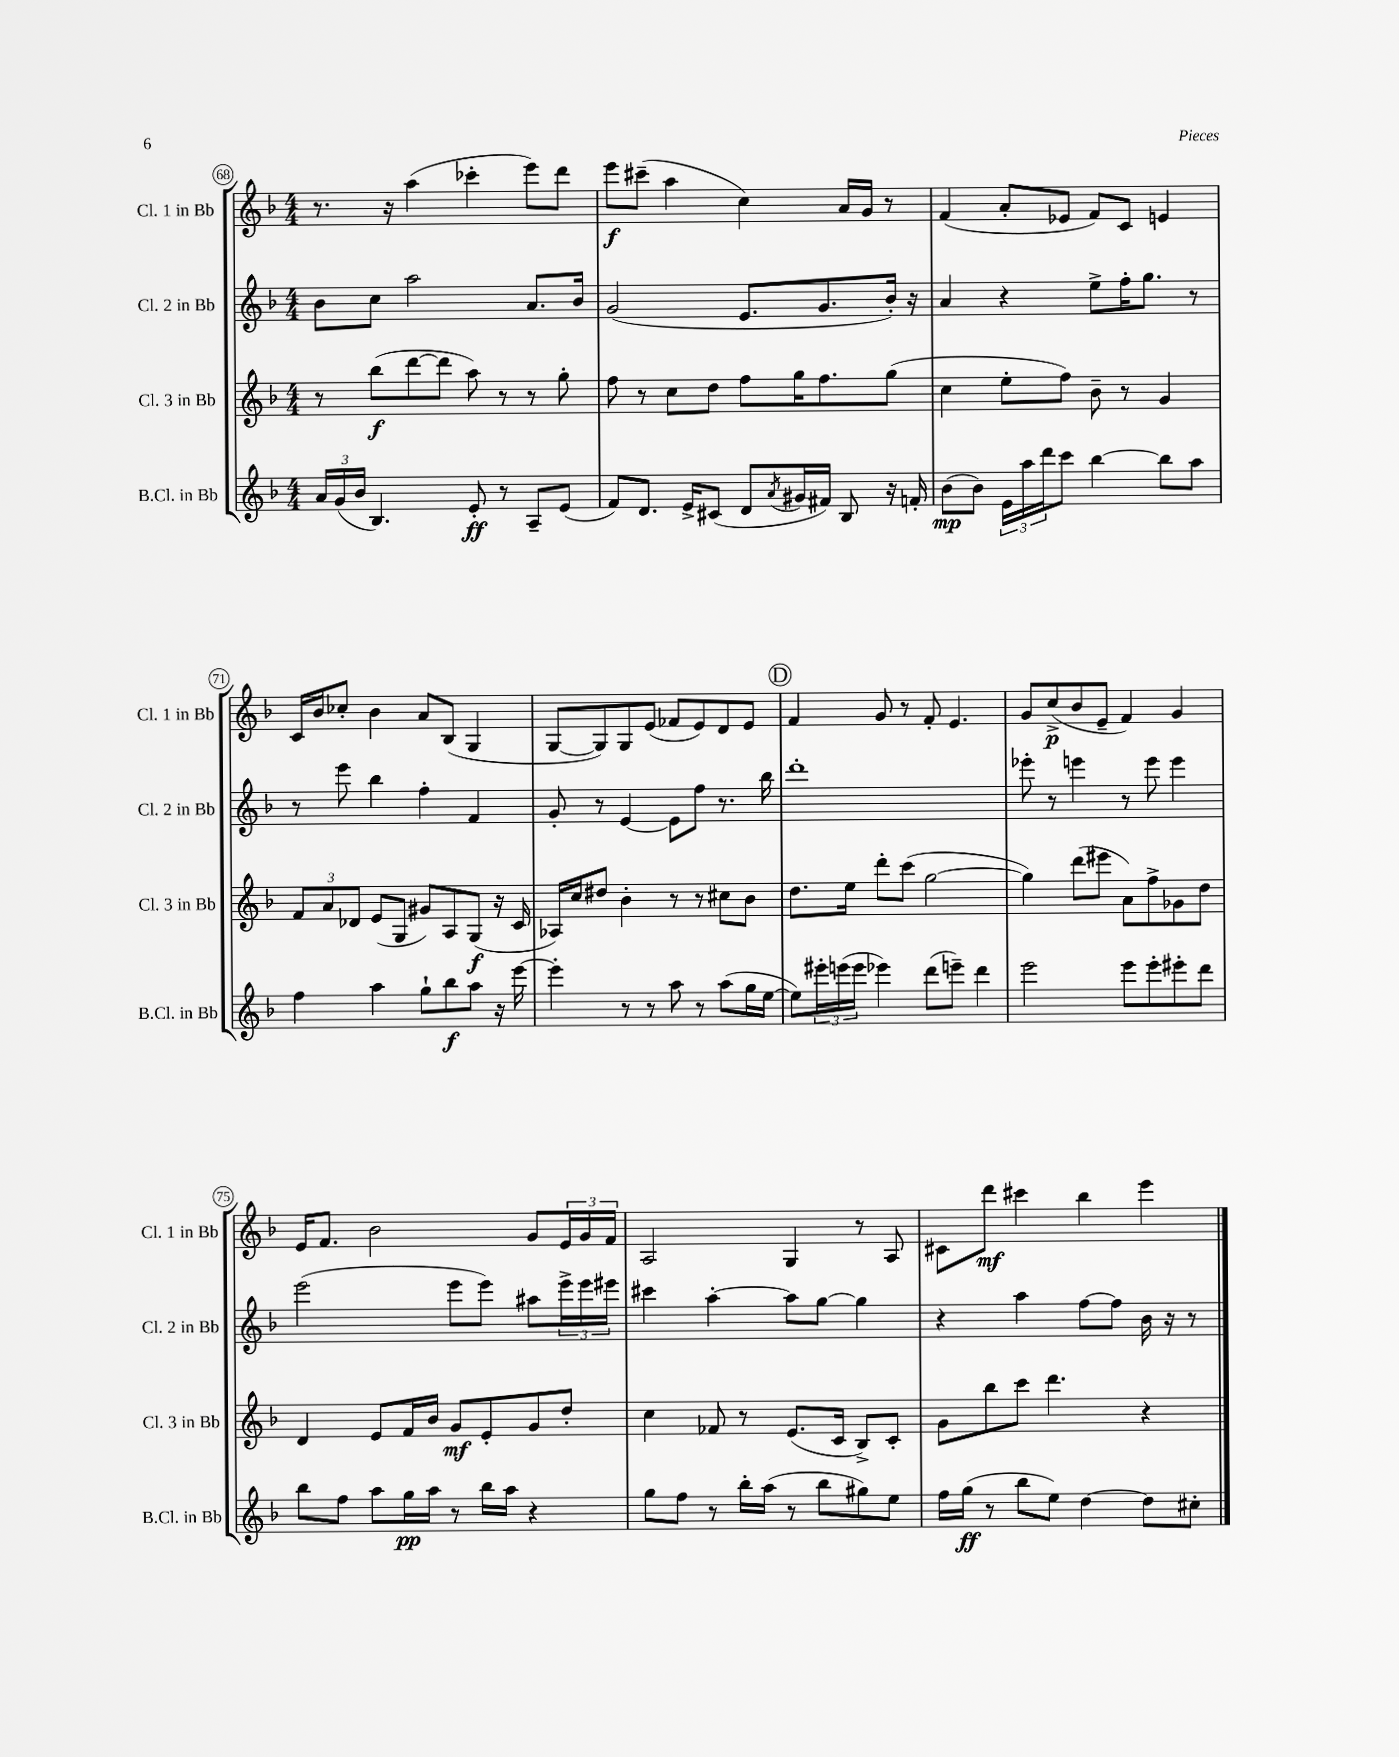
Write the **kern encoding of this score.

**kern	**kern	**kern	**kern
*staff4	*staff3	*staff2	*staff1
*clefG2	*clefG2	*clefG2	*clefG2
*k[b-]	*k[b-]	*k[b-]	*k[b-]
*M4/4	*M4/4	*M4/4	*M4/4
24a	8r	8b-	8.r
(24g	.	.	.
24b-	.	.	.
4.B-)	(8bb-	8cc	.
.	.	.	16r
.	[8ddd	2aa	(4aa
.	8ddd]	.	.
8e'	8aa)	.	4ccc-'
8r	8r	.	.
8A~	8r	8.a	8eee)
(8e	8gg'	.	8ddd
.	.	16b-	.
=	=	=	=
8f)	8ff	(2g	8eee
8.d	8r	.	(8ccc#~
.	8cc	.	4aa
16e^	.	.	.
(8c#	8dd	.	.
8d	8ff	8.e	4cc)
8qa	.	.	.
16g#	16gg	.	.
16f#)	8.ff	8.g	.
8B-	.	.	16a
.	.	.	16g
16r	(8gg	16b-')	8r
16f'	.	16r	.
=	=	=	=
(8b-	4cc	4a	(4f
8b-)	.	.	.
24e	8ee'	4r	8a'
24aa	.	.	.
24ddd	.	.	.
8ccc	8ff)	.	8e-
[4bb-	8b-~	8ee^	8f)
.	8r	16ff'	8c
.	.	8.gg	.
8bb-]	4g	.	4e
8aa	.	8r	.
=	=	=	=
4ff	12f	8r	16c
.	.	.	16b-
.	12a	.	.
.	.	8eee	8cc-'
.	12d-	.	.
4aa	(8e	4bb-	4b-
.	8G	.	.
8gg`	8g#)	4ff'	8a
8bb-	8A	.	(8B-
8aa	(8G	4f	4G
16r	16r	.	.
[16eee	16c	.	.
=	=	=	=
4eee']	16A-)	8g'	[8G
.	16cc	.	.
.	8dd#	8r	8G])
8r	4b-'	[4e	8G
8r	.	.	(8e
8aa	8r	8e]	8f-
8r	8r	8ff	8e)
(8aa	8cc#	8.r	8d
16gg	8b-	.	8e
[16ee	.	16bb-	.
=	=	=	=
8ee])	8.dd	1ddd'	4f
24eee#'	.	.	.
(24eee	.	.	.
.	16ee	.	.
24eee	.	.	.
4eee-)	8ddd'	.	8g
.	(8ccc	.	8r
(8ddd	[2gg	.	8f'
8eee~)	.	.	4.e
4ddd	.	.	.
=	=	=	=
2eee	4gg])	8eee-'	8g
.	.	8r	(8cc^
.	(8ddd	4eee	8b-
.	8eee#	.	8e~
8eee	8a)	8r	4f)
8eee'	8ff^	8eee	.
8eee#'	8g-	4eee	4g
8ddd	8dd	.	.
=	=	=	=
8bb-	4d	(2eee	16e
.	.	.	8.f
8ff	.	.	.
8aa	8e	.	2b-
16gg	16f	.	.
16aa	16b-	.	.
8r	8g	8eee	.
16bb-	8e'	8eee)	.
16aa	.	.	.
4r	8g	8aa#	8g
.	8dd'	24eee^	24e
.	.	24eee	24g
.	.	24eee#	24f
=	=	=	=
8gg	4cc	4ccc#	2A
8ff	.	.	.
8r	8f-	[4aa'	.
16bb-'	8r	.	.
(16aa	.	.	.
8r	(8.e	8aa]	4G
8bb-	.	[8gg	.
.	16c	.	.
8gg#)	8B-^)	4gg]	8r
8ee	8c'	.	8A
=	=	=	=
16ff	8g	4r	8c#
(16gg	.	.	.
8r	8bb-	.	8ddd
8bb-	8ccc	4aa	4ccc#
8ee)	4.ddd	.	.
[4dd	.	[8ff	4bb-
.	.	8ff]	.
8dd]	4r	16b-	4eee
.	.	16r	.
8cc#'	.	8r	.
==	==	==	==
*-	*-	*-	*-
